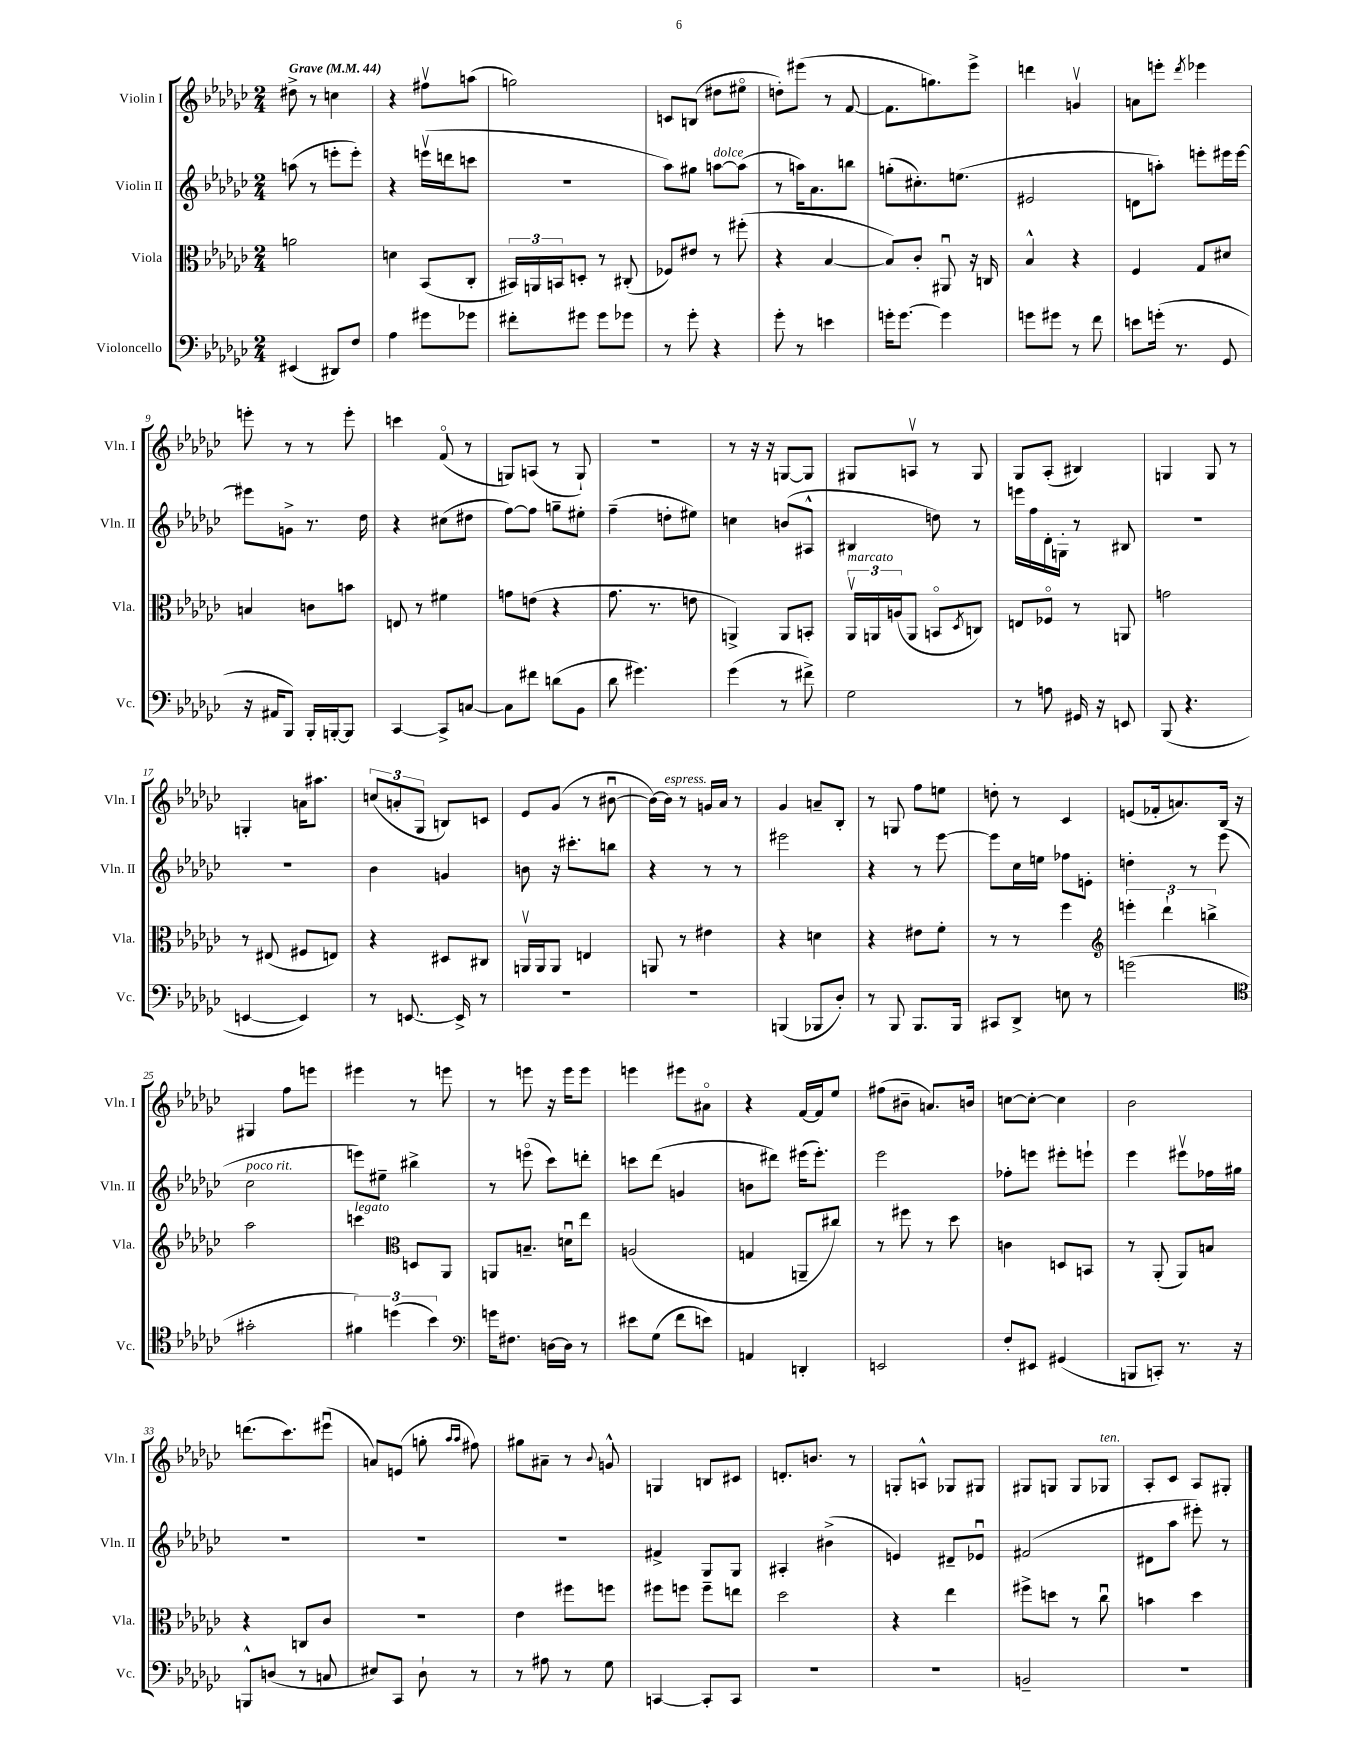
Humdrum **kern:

**kern	**kern	**kern	**kern
*staff4	*staff3	*staff2	*staff1
*clefF4	*clefC3	*clefG2	*clefG2
*k[b-e-a-d-g-c-]	*k[b-e-a-d-g-c-]	*k[b-e-a-d-g-c-]	*k[b-e-a-d-g-c-]
*M2/4	*M2/4	*M2/4	*M2/4
*MM44	*MM44	*MM44	*MM44
(4EE#	2a	(8aa	8dd#^
.	.	8r	8r
8DD#)	.	8eee'	4cc
8F	.	8eee')	.
=	=	=	=
4A-	4d	4r	4r
8g#	(8BB-	(16eeev	8ff#v
.	.	16ddd	.
8g-	8C-'	8ccc	(8aa
=	=	=	=
8f#'	24BB#)	2r	2gg)
.	24AA	.	.
.	24BB	.	.
8g#	8D'	.	.
8g#	8r	.	.
8g-	(8C#'	.	.
=	=	=	=
8r	8F-)	8aa-)	8c
8g-'	8e#	8gg#	(8B
4r	8r	[8aa	8dd#
.	(8ff#'	(8aa]	8ee#o
=	=	=	=
8g-'	4r	8r	8dd')
8r	.	16aa)	(8eee#
.	.	8.a-	.
4e	[4B-	.	8r
.	.	8bb	[8f
=	=	=	=
16g'	8B-])	(8gg'	8.f]
[8.g	.	.	.
.	8c-'	8.cc#')	.
.	.	.	8.gg)
4g]	8AA#u	.	.
.	.	(8.ee	.
.	16r	.	8eee-^
.	16C	.	.
=	=	=	=
8g	4B-^^	2e#	4ddd
8g#	.	.	.
8r	4r	.	4gv
8f	.	.	.
=	=	=	=
8e	4F	8d	8a
(16g'	.	8aa')	8eee'
8.r	.	.	.
.	.	.	8qddd-
.	8G-	8eee'	4eee-
8GG-	8d#	16eee#	.
.	.	[16eee#	.
=	=	=	=
16r	4B	8eee#]	8eee'
16AA#	.	.	.
8BBB-)	.	8g^	8r
16BBB-'	8c	8.r	8r
[16BBB'	.	.	.
8BBB]	8b	.	8eee'
.	.	16dd-	.
=	=	=	=
[4CC-	8E	4r	4ccc
.	8r	.	.
8CC-^]	4f#	(8cc#	(8fo
[8C	.	8dd#	8r
=	=	=	=
8C]	8g	[8ff)	8G)
8f#	(8e	8ff]	(8A
(8d	4r	8gg~	8r
8BB-	.	8ee#'	8G`)
=	=	=	=
8d-	8.g-	(4ff~	2r
4.g#)	.	.	.
.	8.r	.	.
.	.	8dd'	.
.	8e	8ee#)	.
=	=	=	=
(4g-	4AA^)	4cc	8r
.	.	.	16r
.	.	.	16r
8r	8AA	(8b	[8G
8f#^)	8BB'	8A#^^	8G]
=	=	=	=
2G-	24AA-v	4B#	8G#
.	24AA	.	.
.	(24A	.	.
.	8AA	.	8Av
.	8BBo	8dd)	8r
.	8qD-	.	.
.	8C)	8r	8G#
=	=	=	=
8r	8E	16eee	8G-
.	.	16ff	.
8A	8F-o	16d-'	(8A-'
.	.	16G'	.
16GG#	8r	8r	4B#)
16r	.	.	.
8EE	8AA	8B#	.
=	=	=	=
(8BBB-	2g	2r	4G
4.r	.	.	.
.	.	.	8G
.	.	.	8r
=	=	=	=
[4EE	8r	2r	4G'
.	(8E#	.	.
4EE])	8F#	.	16a
.	.	.	8.aa#
.	8E)	.	.
=	=	=	=
8r	4r	4b-	(12cc
.	.	.	12a'
[8.EE	.	.	.
.	.	.	12G-
.	8D#	4g	8B)
16EE^]	.	.	.
8r	8C#	.	8c
=	=	=	=
2r	16AAv	8b	8e-
.	16AA	.	.
.	8AA	16r	(8g-
.	.	8.ccc#'	.
.	4E	.	8r
.	.	8bb	[8b#u
=	=	=	=
2r	8AA	4r	16b#_)
.	.	.	16b#]
.	8r	.	8r
.	4e#	8r	16g
.	.	.	16a-
.	.	8r	8r
=	=	=	=
(4BBB	4r	2eee#	4g-
8BBB-	4d	.	8a~
8D-')	.	.	8B-'
=	=	=	=
8r	4r	4r	8r
8BBB-	.	.	8G
8.BBB-	8e#	8r	8ff
.	8f'	[8eee-	8ee
16BBB-	.	.	.
=	=	=	=
8CC#	8r	8eee-]	8dd'
8DD-^	8r	16cc-	8r
.	.	16ee	.
8E	4ff	8ff-	4c-
8r	.	8e'	.
=	=	=	=
*	*clefG2	*	*
(2g	6eee'	4dd'	(8e
.	.	.	16f-'
.	6ddd-`	.	.
.	.	.	8.a)
.	.	8r	.
.	6bb^	.	.
.	.	(8eee-	16B-
.	.	.	16r
=	=	=	=
*clefC4	*	*	*
2g#'	2aa-	2cc-	4G#
.	.	.	8ff
.	.	.	8eee
=	=	=	=
6f#)	4ccc	8eee)	4eee#
.	.	8ee#~	.
(6dd	.	.	.
*	*clefC3	*	*
.	8D	4bb#^	8r
6b-)	.	.	.
.	8AA-	.	8eee
=	=	=	=
*clefF4	*	*	*
16g	8AA	8r	8r
8.F#	.	.	.
.	8.B~	(8eeeo	8eee
[16D	.	8ccc-)	16r
16D]	16du	.	16eee
8r	8ee-	8ddd'	8eee
=	=	=	=
8e#	(2A	8ccc	4eee
(8G-	.	(8ddd-	.
8f	.	4g	8eee#
8e)	.	.	8a#o
=	=	=	=
4AA	4G	8b	4r
.	.	8ddd#)	.
4DD'	8AA~	(16eee#	[16f
.	.	8.eee#')	16f]
.	8cc#)	.	8ee-
=	=	=	=
2EE	8r	2eee-	(8ff#
.	8ff#	.	8b#~
.	8r	.	8.a)
.	8dd-	.	.
.	.	.	16b
=	=	=	=
8F'	4c	8ff-'	[8cc
8EE#	.	8eee	8cc'_
(4GG#	8D	8eee#'	4cc]
.	8BB	8eee`	.
=	=	=	=
8BBB	8r	4eee-	2b-
8CC')	(8AA-'	.	.
8.r	8AA-)	8eee#v	.
.	8B	16ff-	.
16r	.	16gg#	.
=	=	=	=
8BBB^^	4r	2r	(8.ddd
(8D	.	.	.
.	.	.	8.ccc-)
8r	8C	.	.
8C	8c-	.	(8eee#u
=	=	=	=
8E#)	2r	2r	8a)
8CC-	.	.	(8e
8D-`	.	.	8gg'
.	.	.	16qqaa-
.	.	.	16qqaa-
8r	.	.	8ff#)
=	=	=	=
8r	4e-	2r	8gg#
8A#	.	.	8a#~
8r	8ff#	.	8r
.	.	.	8qqb-
8G-	8ff	.	8g^^
=	=	=	=
[4CC	8ff#	4f#^	4G
.	8ff	.	.
8CC']	8ff~	8G-	8B
8CC	8ee	8G-	8c#
=	=	=	=
2r	2dd-	4A#'	8.d'
.	.	.	8.b
.	.	(4b#^	.
.	.	.	8r
=	=	=	=
2r	4r	4e)	8G'
.	.	.	8A^^
.	4ee-	8d#~	8G-
.	.	8e-u	8G#
=	=	=	=
2BB~	8ff#^	(2f#	8G#
.	8dd	.	8G
.	8r	.	8G
.	8cc-u	.	8G-
=	=	=	=
2r	4b	8d#	8A-'
.	.	8aa-	8c-
.	4dd-	8eee#')	8A-
.	.	8r	8G#'
==	==	==	==
*-	*-	*-	*-
